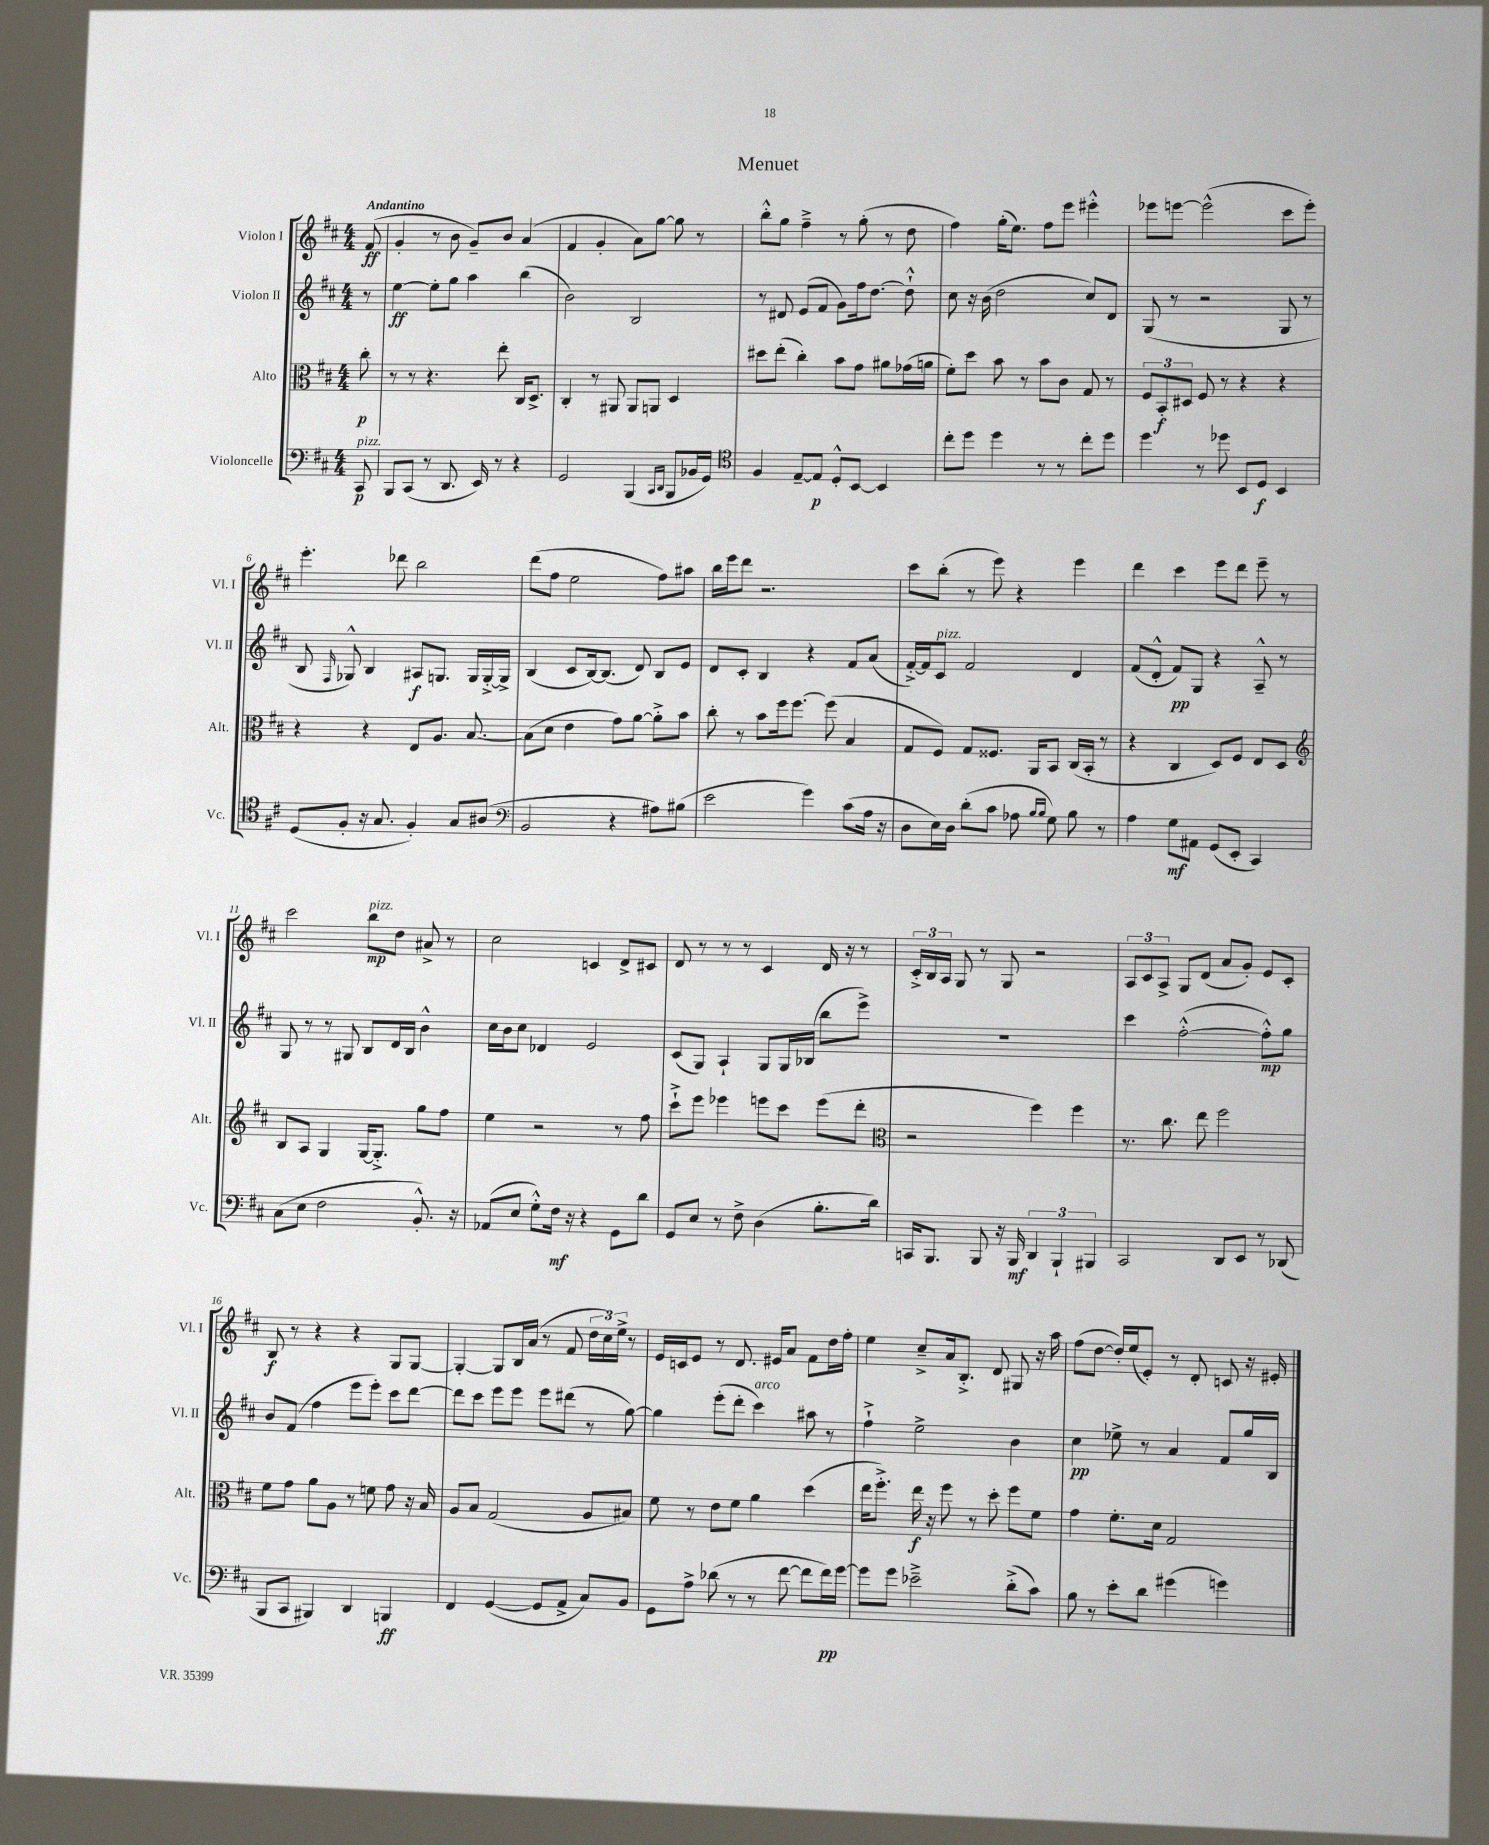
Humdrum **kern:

**kern	**kern	**kern	**kern
*staff4	*staff3	*staff2	*staff1
*clefF4	*clefC3	*clefG2	*clefG2
*k[f#c#]	*k[f#c#]	*k[f#c#]	*k[f#c#]
*M4/4	*M4/4	*M4/4	*M4/4
8CC#	8cc#'	8r	(8f#
=	=	=	=
8BBB	8r	[4ee	4g'
(8CC#	8r	.	.
8r	4.r	8ee']	8r
8.DD	.	8gg	8b
.	.	4aa	8g~)
16EE)	.	.	.
8r	8ee'	.	8b
4r	16C#	(4bb	(4a
.	8.D^	.	.
=	=	=	=
2GG	4C#'	2b)	4f#
.	8r	.	4g'
.	8AA#	.	.
(4BBB	8AA#	2B	8a)
.	8AA	.	[8gg
16qqCC#	.	.	.
16qqDD	.	.	.
8BBB	4D	.	8gg]
16BB-	.	.	8r
16GG)	.	.	.
=	=	=	=
*clefC4	*	*	*
4F#	8dd#	8r	8bb'^^
.	(8ee'	8d#	8gg
[8E~	4cc#')	(8e	4ff#~^
8E]	.	8f#	.
8D'^^	8b	8g)	8r
[8BB	8g	16ff#	(8gg'
.	.	[8.dd	.
4BB]	8a#	.	8r
.	(16g-	8dd`^^]	8dd
.	16a	.	.
=	=	=	=
8cc#'	8f#')	8cc#	4ff#)
8dd	8dd	16r	.
.	.	(16b	.
4dd	8b	2dd	(16gg'
.	.	.	8.ee)
.	8r	.	.
8r	8b	.	8ff#
8r	8c#	.	8eee
8cc#'	8G	8cc#)	4eee#'^^
8dd	8r	8d	.
=	=	=	=
4dd	12F#	(8G	8eee-
.	12BB'	.	.
.	.	8r	[8eee
.	12D#	.	.
8r	8F#	2r	(2eee^^]
8dd-	8r	.	.
8BB	4r	.	.
8D	.	.	.
4BB	4r	8G	8ccc#
.	.	8r	8eee')
=	=	=	=
(8D	4r	8B	4.eee'
.	.	16qqF#	.
8F#'	.	8G-^^)	.
16r	4r	4B	.
8.G	.	.	.
.	.	.	8ddd-
4F#')	8E	8A#	2bb
.	8.A	8.G	.
8G	.	.	.
.	[8.B	16G	.
(8A#	.	[16G'^	.
.	.	16G^]	.
=	=	=	=
*clefF4	*	*	*
2BB	(8B]	(4B	(8ddd
.	8d	.	8ff#
.	4e	8c#	2ee
.	.	[16B)	.
.	.	(8.B]	.
4r	8g)	.	.
.	[8a	8d)	.
8A#)	8a'^]	8B	8ff#)
(8B#	8b	8e	8aa#
=	=	=	=
2e	8cc#'	8d	16bb
.	.	.	16eee
.	8r	8c#'	8ddd
.	8b	4B	2.r
.	16ff#	.	.
.	[8.ff#	.	.
4g)	.	4r	.
.	(8ff#]	.	.
(8c#	4B	8f#	.
16A	.	(8a	.
16r	.	.	.
=	=	=	=
8D	8G	[16f#'^)	8ccc#
.	.	16f#]	.
16E)	8F#)	8c#	(8bb'
16D	.	.	.
(8d'	8G	2f#	8r
8c#	8.F##	.	8eee)
8A-	.	.	4r
.	16AA	.	.
16qqB	.	.	.
16qqB	.	.	.
8G)	8BB	.	.
8B	(16C#	4d	4eee
.	16BB'	.	.
8r	8r	.	.
=	=	=	=
4A	4r	(8f#	4ddd
.	.	8d'^^	.
8G	4C#	8f#)	4ccc#
8AA#	.	8G	.
(8GG	8D)	4r	8eee
8EE'	8F#	.	8ddd
4CC#)	8E	8A~^^	8eee~
.	8D	8r	8r
=	=	=	=
*	*clefG2	*	*
(8C#	8B	8G	2ccc#
8E	8A	8r	.
2F#	4G	8r	.
.	.	8G#	.
.	[16G	8B	8bb
.	8.G'^]	.	.
.	.	16d	8dd
.	.	16B	.
8.BB'^^)	8gg	4b^^	8a#^
.	8ff#	.	8r
16r	.	.	.
=	=	=	=
(8AA-	4ee	16cc#	2cc#
.	.	16b	.
8E	.	8cc#	.
8G'^^)	2r	4d-	.
16F#	.	.	.
16r	.	.	.
4r	.	2e	4c
8GG	8r	.	8d^
8d	8ff#	.	8c#
=	=	=	=
8GG	8ccc#`^	(8c#	8d
8E	8eee	8G)	8r
8r	4eee-	4A`	8r
8F#^	.	.	8r
(4D	8eee	8G	4c#
.	8ccc#	16G	.
.	.	(16B-	.
8.B'	(8eee	8bb	16d
.	.	.	16r
.	8ddd'	8eee^)	8r
16d)	.	.	.
=	=	=	=
*	*clefC3	*	*
16CC	2r	1r	24c#'^
.	.	.	24B
8.BBB	.	.	.
.	.	.	24A
.	.	.	8G
8BBB	.	.	8r
16r	.	.	8G
16BBB	.	.	.
6DD	4ff#)	.	2r
6BBB`	.	.	.
.	4ff#	.	.
6BBB#	.	.	.
=	=	=	=
2CC#	8.r	4ccc#	12A
.	.	.	12c#
.	.	.	12A^
.	8.cc#	.	.
.	.	([2ff#'^^	8G
.	8ee	.	(8d
8DD	2ff#	.	8a
8EE	.	.	8g')
8r	.	8ff#'^^])	8e
(8DD-	.	8gg	8c#'
=	=	=	=
8BBB	8f#	8b	8B
8CC#	8g	(8f#	8r
4BBB#)	8a	4ff#	4r
.	8A	.	.
4DD	8r	8eee	4r
.	8f	8eee')	.
4BBB	8g	8ccc#	8G
.	16r	[8ddd	[8G
.	16B	.	.
=	=	=	=
4FF#	8A	8ddd]	4G'_
.	8B	8ccc#	.
([4GG	(2G	8eee	8G]
.	.	8eee	16B
.	.	.	(16a
8GG]	.	8eee	8r
8AA^	.	(8ddd#	8f#
8C#)	8A	8r	24dd
.	.	.	24cc#)
.	.	.	24ee^
8BB	8B#)	[8gg)	8r
=	=	=	=
8GG	8f#	4gg]	16e
.	.	.	16c
8A^	8r	.	8e
(8d-	8e	(8eee'	8r
8r	8f#	8ddd'	8.d
8r	4a	4ccc#)	.
.	.	.	16e#
[8f#	.	.	8a
8f#]	(4dd	8aa#	8f#
16f#)	.	8r	16dd
[16g	.	.	16ff#'
=	=	=	=
8g]	16ee	4ff#`^	4ee
.	8.ff#'^)	.	.
8g	.	.	.
2e-~^	16ee	2ee^	8cc#~^
.	16r	.	.
.	8ff#	.	16a
.	.	.	8.B'^
.	8r	.	.
.	8dd'	.	8d
(8d'^	8ff#	4b	8G#
8c#)	8f#	.	16r
.	.	.	16aa
=	=	=	=
8B	4g	4cc#	(8ff#
8r	.	.	[8dd
8e'	8.f#'	8ee-^	16dd'])
.	.	.	(16ee
8d	.	8r	8e')
.	16d	.	.
(4g#	2G	4a	8r
.	.	.	8d'
4g)	.	8f#	8c
.	.	16gg	16r
.	.	16B	16e#'
==	==	==	==
*-	*-	*-	*-
